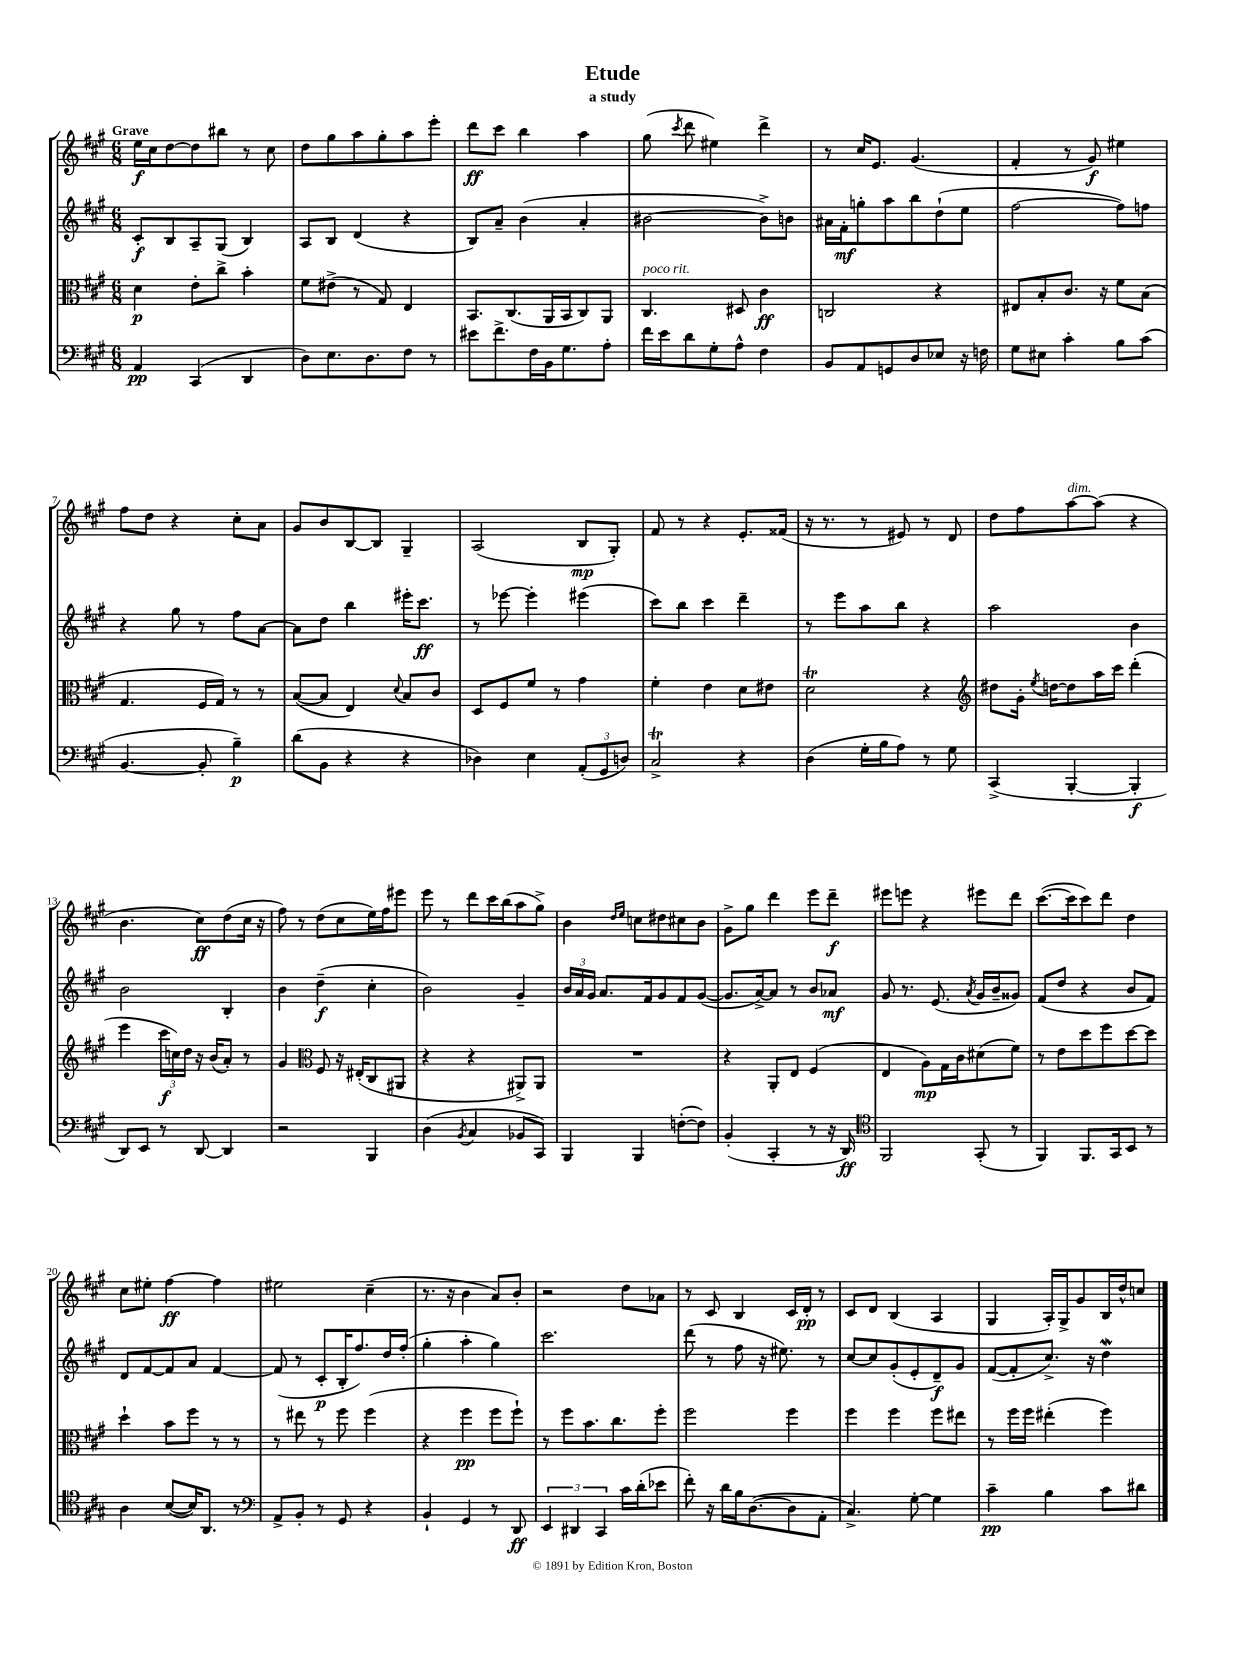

**kern	**kern	**kern	**kern
*staff4	*staff3	*staff2	*staff1
*clefF4	*clefC3	*clefG2	*clefG2
*k[f#c#g#]	*k[f#c#g#]	*k[f#c#g#]	*k[f#c#g#]
*M6/8	*M6/8	*M6/8	*M6/8
4AA	4d	8c#'	16ee
.	.	.	16cc#
.	.	8B	[8dd
(4CC#	8e'	8A~	8dd]
.	8cc#^	(8G#	8bb#
4DD	4b'	4B)	8r
.	.	.	8cc#
=	=	=	=
8D)	8f#	8A	8dd
8.E	(8e#^	8B	8gg#
.	8r	(4d	8aa
8.D	.	.	.
.	8G#)	.	8gg#'
8F#	4E	4r	8aa
8r	.	.	8eee'
=	=	=	=
8e#	8.BB	8B)	8ddd
8.f#^	.	8a~	8ccc#
.	(8.C#	.	.
.	.	(4b	4bb
16F#	.	.	.
16BB	16AA	.	.
8.G#	16BB	.	.
.	8C#)	4a'	4aa
8A'	8AA	.	.
=	=	=	=
16f#	4.C#	[2b#	(8gg#
16e	.	.	.
.	.	.	8qccc#
8d	.	.	8ddd
8G#'	.	.	4ee#)
8A^^	8D#	.	.
4F#	4c#	8b#^])	4ddd^
.	.	8b	.
=	=	=	=
8BB	2C	16a#	8r
.	.	16f#'	.
8AA	.	8gg'	16cc#
.	.	.	8.e
8GG	.	8aa	.
8D	.	8bb	(4.g#
8E-	4r	(8dd`	.
16r	.	8ee	.
16F	.	.	.
=	=	=	=
8G#	8E#	[2ff#	4f#'
8E#	8B'	.	.
4c#'	8.c#	.	8r
.	.	.	8g#)
.	16r	.	.
8B	8f#	8ff#])	4ee#
(8c#	(8B	8ff	.
=	=	=	=
[4.BB	4.G#	4r	8ff#
.	.	.	8dd
.	.	8gg#	4r
8BB']	16F#	8r	.
.	16G#)	.	.
4B~)	8r	8ff#	8cc#'
.	8r	[8a	8a
=	=	=	=
(8d	([8B	8a]	8g#
8BB	8B]	8dd	8b
4r	4E)	4bb	[8B
.	.	.	8B]
.	8qqd	.	.
4r	8B	16eee#'	4G#~
.	.	8.ccc#	.
.	8c#	.	.
=	=	=	=
4D-)	8D	8r	(2A
.	8F#	[8eee-	.
4E	8f#	4eee-']	.
.	8r	.	.
(12AA'	4g#	(4eee#	8B
12GG#	.	.	.
.	.	.	8G#')
12D)	.	.	.
=	=	=	=
2C#^	4f#'	8ccc#)	8f#
.	.	8bb	8r
.	4e	4ccc#	4r
4r	8d	4ddd~	8.e'
.	8e#	.	.
.	.	.	(16f##
=	=	=	=
(4D	2d	8r	16r
.	.	.	8.r
.	.	8eee	.
16G#'	.	8aa	8r
16B	.	.	.
8A)	.	8bb	8e#)
8r	4r	4r	8r
8G#	.	.	8d
=	=	=	=
*	*clefG2	*	*
(4CC#^	8dd#	2aa	8dd
.	16g#'	.	8ff#
.	8qee	.	.
.	[16dd	.	.
[4BBB'	8dd]	.	[8aa
.	16aa	.	(8aa]
.	16ccc#	.	.
4BBB']	(4ddd'	4b	4r
=	=	=	=
8DD)	4eee	2b	4.b
8EE	.	.	.
8r	24ccc#	.	.
.	24cc)	.	.
.	24dd	.	.
[8DD	16r	.	8cc#)
.	(16b	.	.
4DD]	8a')	4B'	(8dd
.	8r	.	16cc#
.	.	.	16r
=	=	=	=
2r	4g#	4b	8ff#)
.	.	.	8r
*	*clefC3	*	*
.	8F#	(4dd~	(8dd
.	16r	.	8cc#
.	(16E#'	.	.
4BBB	8C#	4cc#'	16ee)
.	.	.	16ff#
.	8AA#	.	8eee#
=	=	=	=
(4D	4r	2b)	8eee
.	.	.	8r
8qBB	.	.	.
4C#	4r	.	8ddd
.	.	.	16ccc#
.	.	.	(16bb
8BB-	8AA#^)	4g#~	8aa
8CC#)	8AA#	.	8gg#^)
=	=	=	=
4BBB	2.r	24b	4b
.	.	24a	.
.	.	24g#	.
.	.	8.a	.
.	.	.	16qqdd
.	.	.	16qqee
4BBB	.	.	8cc
.	.	16f#	.
.	.	8g#	8dd#
([8F'	.	8f#	8cc#
8F])	.	([8g#	8b
=	=	=	=
(4BB'	4r	8.g#]	8g#^
.	.	.	8gg#
.	.	[16a^)	.
4CC#'	8AA'	8a]	4ddd
.	8E	8r	.
8r	(4F#	8b	8eee
16r	.	8a-	8ddd~
16DD)	.	.	.
=	=	=	=
*clefC4	*	*	*
2FF#	4E	8g#	8eee#
.	.	8.r	8eee
.	8A)	.	4r
.	.	(8.e	.
.	16G#	.	.
.	16c#	.	.
.	.	8qa	.
(8GG#'	(8d#	16g#	8eee#
.	.	16b~	.
8r	8f#)	8g##)	8ddd
=	=	=	=
4FF#)	8r	(8f#	([8.ccc#
.	8e	8dd	.
.	.	.	16ccc#]
8.FF#	8dd	4r	8ccc#)
.	8ff#	.	8ddd
16GG#	.	.	.
8BB	[8dd	8b	4dd
8r	8dd]	8f#)	.
=	=	=	=
4A	4dd`	8d	8cc#
.	.	[8f#	8ee#'
([8B	8b	8f#]	[4ff#
16B])	8ff#	8a	.
8.AA	.	.	.
.	8r	[4f#	4ff#]
8r	8r	.	.
=	=	=	=
*clefF4	*	*	*
8AA^	8r	(8f#]	2ee#
8BB'	8ee#	8r	.
8r	8r	8c#'	.
8GG#	8ff#	16B'	.
.	.	8.ff#)	.
4r	(4ff#	.	(4cc#~
.	.	16dd	.
.	.	(16ff#'	.
=	=	=	=
4BB`	4r	4gg#'	8.r
.	.	.	16r
4GG#	4ff#	4aa'	4b
8r	8ff#	4gg#)	8a)
8DD	8ff#`)	.	8b'
=	=	=	=
6EE	8r	2.ccc#	2r
.	8ff#	.	.
6DD#	.	.	.
.	8.b	.	.
6CC#	.	.	.
.	8.cc#	.	.
16c#	.	.	8dd
(16d'	.	.	.
8e-	8ff#'	.	8a-
=	=	=	=
8f#')	2ff#	(8ddd	8r
16r	.	8r	8c#
16d	.	.	.
16B	.	8ff#	4B
([8.D	.	.	.
.	.	16r	.
.	.	8.ee#)	.
8D]	4ff#	.	16c#
.	.	.	16d'
8AA'	.	8r	8r
=	=	=	=
4.C#^)	4ff#	[8cc#	8c#
.	.	8cc#]	8d
.	4ff#	(8g#'	(4B
[8G#'	.	8e'	.
4G#]	8ff#	8d~)	4A
.	8ee#	8g#	.
=	=	=	=
4c#~	8r	([8f#	4G#
.	16ff#	8f#']	.
.	16ff#	.	.
4B	(4ee#'	8.cc#^)	16A')
.	.	.	16G#^
.	.	.	8g#
.	.	16r	.
8c#	4ff#)	4dd	16B
.	.	.	16dd^^
8d#	.	.	8cc
==	==	==	==
*-	*-	*-	*-
